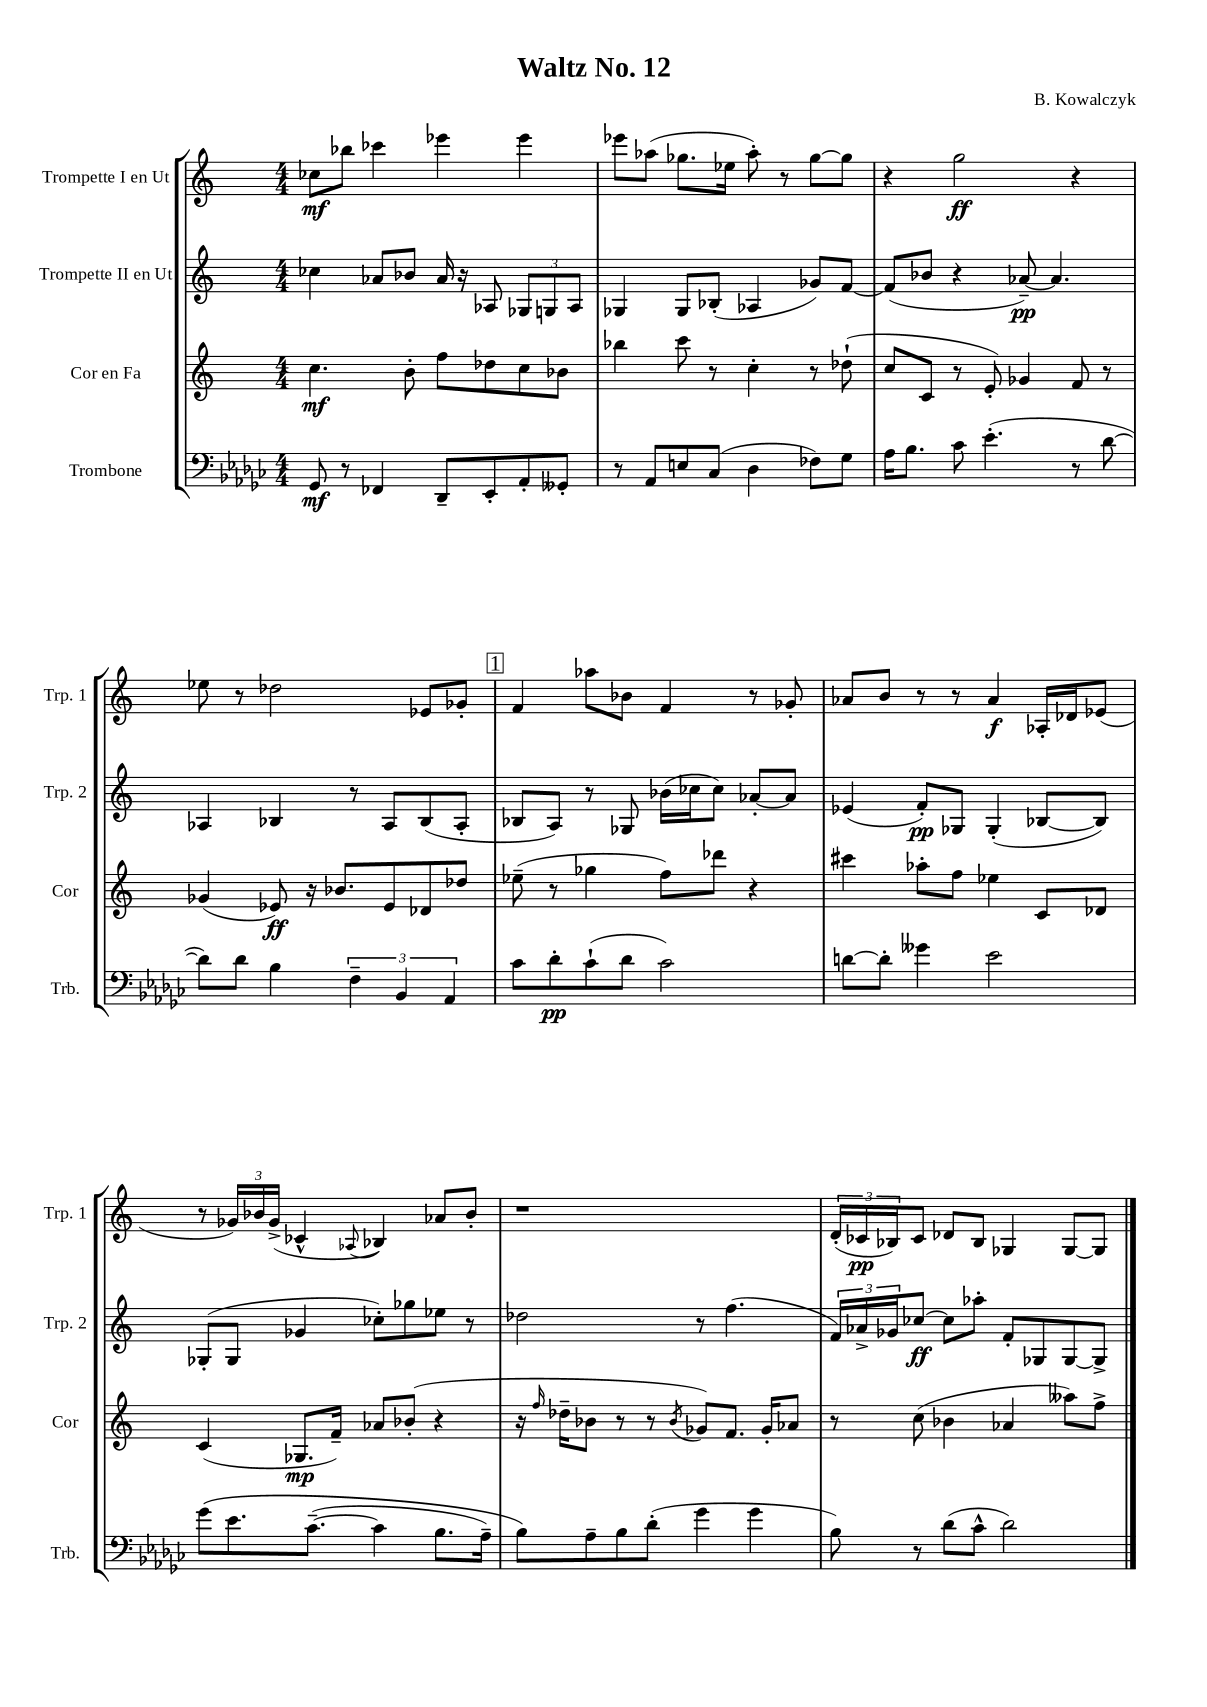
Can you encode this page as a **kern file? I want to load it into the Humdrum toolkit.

**kern	**dynam	**kern	**dynam	**kern	**dynam	**kern	**dynam
*part4	*part4	*part3	*part3	*part2	*part2	*part1	*part1
*staff4	*staff4	*staff3	*staff3	*staff2	*staff2	*staff1	*staff1
*I"Trombone	*	*I"Cor en Fa	*	*I"Trompette II en Ut	*	*I"Trompette I en Ut	*
*I'Trb.	*	*I'Cor	*	*I'Trp. 2	*	*I'Trp. 1	*
*clefF4	*	*clefG2	*	*clefG2	*	*clefG2	*
*k[b-e-a-d-g-c-]	*	*k[]	*	*k[]	*	*k[]	*
*M4/4	*	*M4/4	*	*M4/4	*	*M4/4	*
=1	=1	=1	=1	=1	=1	=1	=1
8GG-/	mf	4.cc\	mf	4cc-X\	.	8cc-X\L	mf
8r	.	.	.	.	.	8bb-X\J	.
4FF-X/	.	.	.	8a-X/L	.	4ccc-X\	.
.	.	8b'\	.	8b-X/J	.	.	.
8DD-~/L	.	8ff\L	.	16a-/	.	4eee-X\	.
.	.	.	.	16r	.	.	.
8EE-'/	.	8dd-X\	.	8A-X/	.	.	.
8AA-'/	.	8cc\	.	12G-X/L	.	4eee-\	.
.	.	.	.	12Gn/	.	.	.
8GG--X'/J	.	8b-X\J	.	.	.	.	.
.	.	.	.	12A-/J	.	.	.
=2	=2	=2	=2	=2	=2	=2	=2
8r	.	4bb-X\	.	4G-X/	.	8eee-X\L	.
8AA-/L	.	.	.	.	.	(8aa-X\J	.
8En/	.	8ccc\	.	8G-/L	.	8.gg-X\L	.
(8C-/J	.	8r	.	(8B-X'/J	.	.	.
.	.	.	.	.	.	16ee-X\Jk	.
4D-\	.	4cc'\	.	4A-X/	.	8aa-'\)	.
.	.	.	.	.	.	8r	.
8F-X\L)	.	8r	.	8g-X/L)	.	[8gg-\L	.
8G-\J	.	(8dd-X`\	.	[8f/J	.	8gg-\J]	.
=3	=3	=3	=3	=3	=3	=3	=3
16A-\KL	.	8cc/L	.	(8f/L]	.	4r	.
8.B-\J	.	.	.	.	.	.	.
.	.	8c/J	.	8b-X/J	.	.	.
8c-\	.	8r	.	4r	.	2gg\	ff
(4.e-'\	.	8e'/)	.	.	.	.	.
.	.	4g-X/	.	[8a-X~/)	pp	.	.
.	.	.	.	4.a-/]	.	.	.
8r	.	8f/	.	.	.	4r	.
[8d-\	.	8r	.	.	.	.	.
!!LO:LB:g=z
=4	=4	=4	=4	=4	=4	=4	=4
8d-\L])	.	(4g-X/	.	4A-X/	.	8ee-X\	.
8d-\J	.	.	.	.	.	8r	.
4B-\	.	8e-X/)	ff	4B-X/	.	2dd-X\	.
.	.	16r	.	.	.	.	.
.	.	8.b-X/L	.	.	.	.	.
6F~\	.	.	.	8r	.	.	.
.	.	8e-/	.	8A-/L	.	.	.
6BB-/	.	.	.	.	.	.	.
.	.	8d-X/	.	(8B-/	.	8e-X/L	.
6AA-/	.	.	.	.	.	.	.
.	.	8dd-X/J	.	8A-'/J	.	8g-X'/J	.
!!LO:REH:place=s1:t=1
=5	=5	=5	=5	=5	=5	=5	=5
8c-\L	.	(8ee-X~\	.	8B-X/L	.	4f/	.
8d-'\	pp	8r	.	8A/J)	.	.	.
(8c-`\	.	4gg-X\	.	8r	.	8aa-X\L	.
8d-\J	.	.	.	8G-X/	.	8b-X\J	.
2c-\)	.	8ff\L)	.	(16b-X\LL	.	4f/	.
.	.	.	.	16cc-X\J	.	.	.
.	.	8ddd-X\J	.	8cc-\J)	.	.	.
.	.	4r	.	[8a-X'/L	.	8r	.
.	.	.	.	8a-/J]	.	8g-X'/	.
=6	=6	=6	=6	=6	=6	=6	=6
[8dn\L	.	4ccc#X\	.	(4e-X/	.	8a-X/L	.
8d'\J]	.	.	.	.	.	8b/J	.
4g--X\	.	8aa-X'\L	.	8f'/L)	pp	8r	.
.	.	8ff\J	.	8G-X/J	.	8r	.
2e-\	.	4ee-X\	.	(4G-'/	.	4a-/	f
.	.	8c/L	.	[8B-X/L	.	16A-X'/LL	.
.	.	.	.	.	.	16d-X/J	.
.	.	8d-X/J	.	8B-/J])	.	(8e-X/J	.
!!LO:LB:g=z
=7	=7	=7	=7	=7	=7	=7	=7
(8g-\L	.	(4c/	.	(8G-X'/L	.	8r	.
8.e-\	.	.	.	8G-/J	.	24g-X/LL)	.
.	.	.	.	.	.	24b-X/	.
.	.	.	.	.	.	(24g-^/JJ	.
.	.	8.G-X/L	mp	4g-X/	.	4c-X^^/	.
([8.c-~\J	.	.	.	.	.	.	.
.	.	16f~/Jk)	.	.	.	.	.
.	.	.	.	.	.	8qqA-X/	.
4c-\]	.	8a-X/L	.	8cc-X'\L)	.	4B-X/)	.
.	.	(8b-X'/J	.	8gg-X\	.	.	.
8.B-\L	.	4r	.	8ee-X\J	.	8a-X/L	.
.	.	.	.	8r	.	8b-'/J	.
16A-~\Jk)	.	.	.	.	.	.	.
=8	=8	=8	=8	=8	=8	=8	=8
8B-\L)	.	16r	.	2dd-X\	.	1r	.
.	.	16qqff/	.	.	.	.	.
.	.	16dd-X~\KL	.	.	.	.	.
8A-~\	.	8b-X\J	.	.	.	.	.
8B-\	.	8r	.	.	.	.	.
(8d-'\J	.	8r	.	.	.	.	.
.	.	8qb-/	.	.	.	.	.
4g-\	.	8g-X/L)	.	8r	.	.	.
.	.	8.f/J	.	(4.ff\	.	.	.
4g-\	.	.	.	.	.	.	.
.	.	16g-'/KL	.	.	.	.	.
.	.	8a-X/J	.	.	.	.	.
=9	=9	=9	=9	=9	=9	=9	=9
8B-\)	.	8r	.	24f/LL)	.	(24d'/LL	.
.	.	.	.	24a-X^/	.	24c-X/	pp
.	.	.	.	24g-X/J	.	24B-X/J)	.
8r	.	(8cc\	.	[8cc-X/J	ff	8c-/J	.
(8d-\L	.	4b-X\	.	8cc-\L]	.	8d-X/L	.
8c-^^\J	.	.	.	8aa-X'\J	.	8B-/J	.
2d-\)	.	4a-X/	.	8f'/L	.	4G-X/	.
.	.	.	.	8G-X/	.	.	.
.	.	8aa--X\L)	.	[8G-/	.	[8G-/L	.
.	.	8ff^\J	.	8G-^/J]	.	8G-/J]	.
==	==	==	==	==	==	==	==
*-	*-	*-	*-	*-	*-	*-	*-
